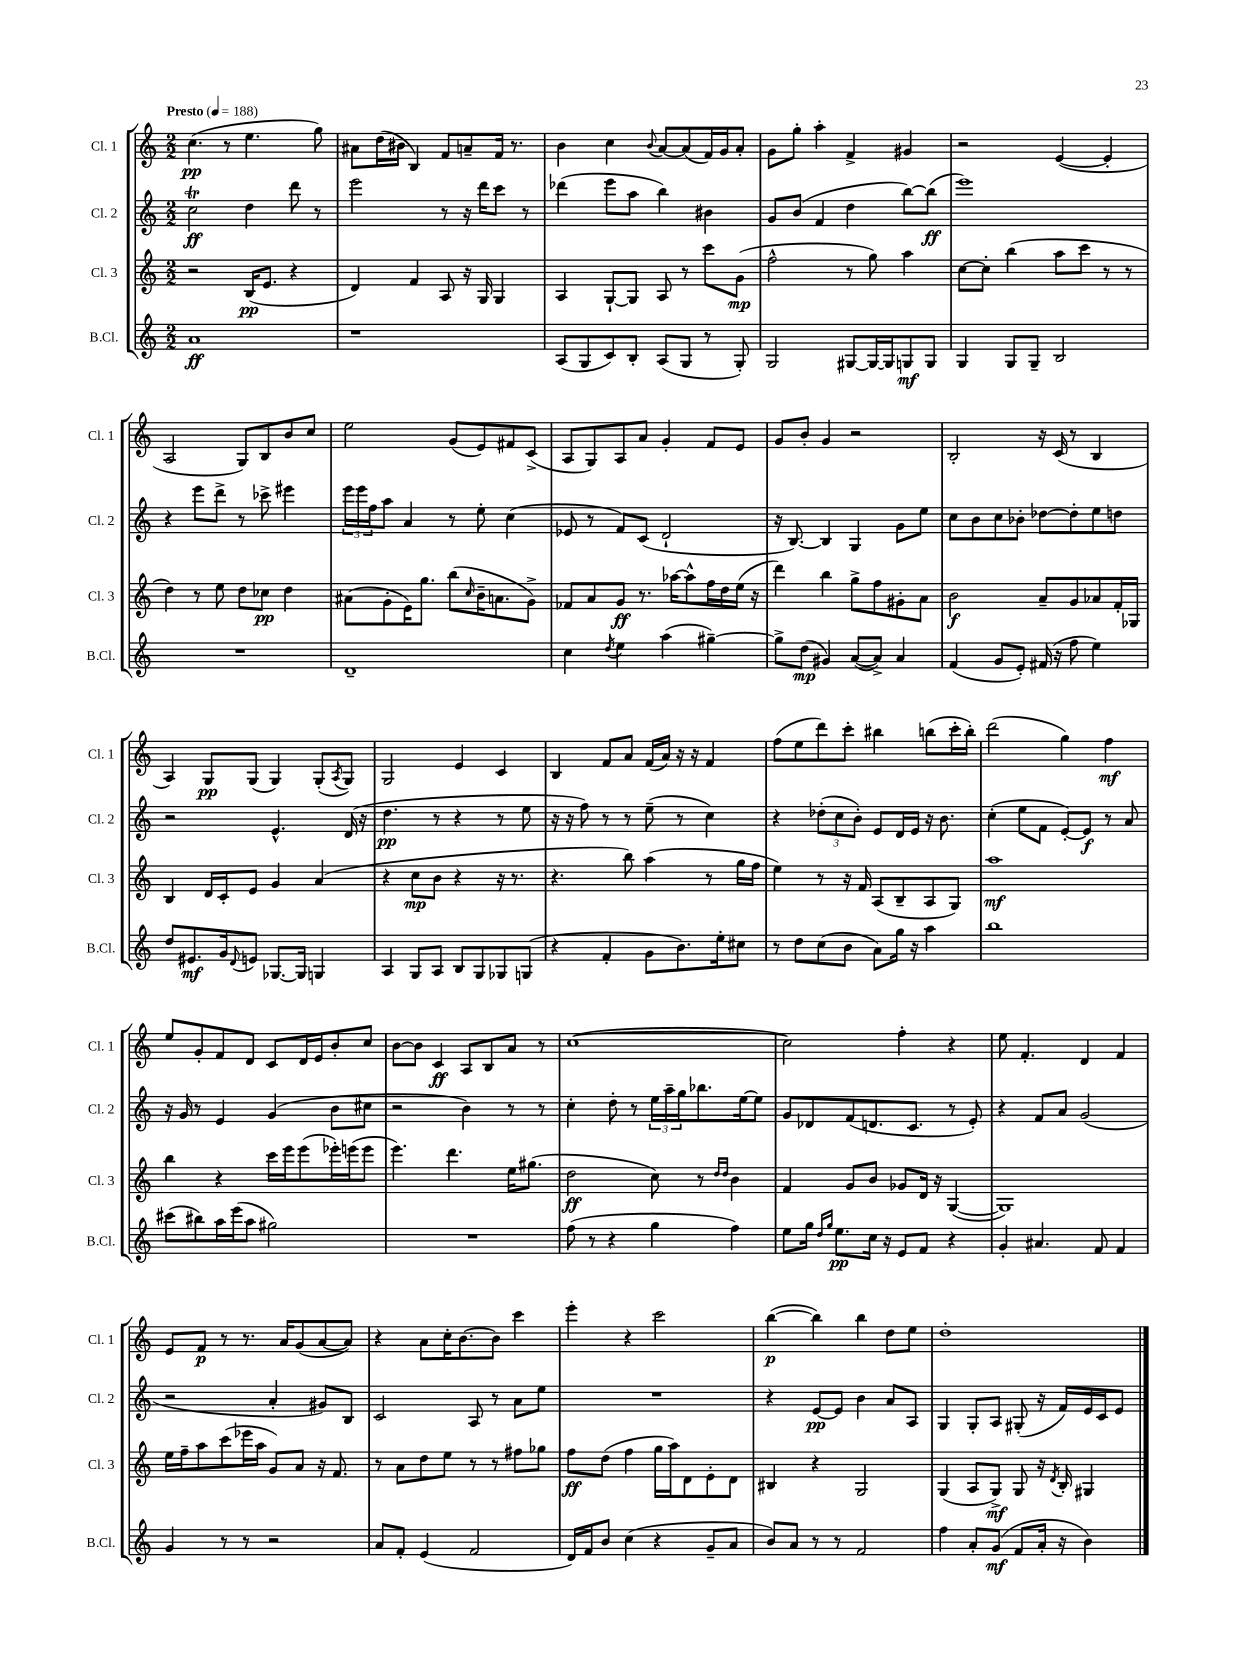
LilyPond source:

<<
\new StaffGroup <<
\new Staff = "s0" \with { instrumentName = "Cl. 1" shortInstrumentName = "Cl. 1" } {
    \clef treble \key c \major \numericTimeSignature \time 2/2 \tempo "Presto" 4 = 188
    c''4.\pp( r8 e''4. g''8) |
    ais'8 d''16( bis'16 b4) f'8 a'8-- f'16 r8. |
    b'4 c''4 \appoggiatura { b'8 } a'8~ a'8( f'16) g'16 a'8-. |
    g'8 g''8-. a''4-. f'4-> gis'4 |
    r2 e'4~( e'4-. |
    a2 g8) b8 b'8 c''8 |
    e''2 g'8( e'8) fis'8 c'8->( |
    a8 g8) a8 a'8 g'4-. f'8 e'8 |
    g'8 b'8-. g'4 r2 |
    b2-. r16 c'16( r8 b4 |
    a4) g8\pp g8( g4) g8-.( \acciaccatura { a8 } g8) |
    g2 e'4 c'4 |
    b4 f'8 a'8 f'16( a'16) r16 r16 f'4 |
    f''8( e''8 d'''8) c'''8-. bis''4 b''8( c'''16-. b''16-.) |
    d'''2( g''4) f''4\mf |
    e''8 g'8-. f'8 d'8 c'8 d'16 e'16 b'8-. c''8 |
    b'8~ b'8 c'4\ff a8 b8 a'8 r8 |
    c''1~( |
    c''2) f''4-. r4 |
    e''8 f'4.-. d'4 f'4 |
    e'8 f'8\p r8 r8. a'16 g'8( a'8~ a'8) |
    r4 a'8 c''16-. b'8.~ b'8 c'''4 |
    e'''4-. r4 c'''2 |
    b''4~\p( b''4) b''4 d''8 e''8 |
    d''1-. \bar "|." |
}
\new Staff = "s1" \with { instrumentName = "Cl. 2" shortInstrumentName = "Cl. 2" } {
    \clef treble \key c \major \numericTimeSignature \time 2/2
    c''2\trill\ff d''4 d'''8 r8 |
    e'''2 r8 r16 d'''16 c'''8 r8 |
    des'''4( e'''8 a''8 b''4) bis'4 |
    g'8 b'8( f'4 d''4 b''8~) b''8\ff( |
    e'''1) |
    r4 e'''8 d'''8-> r8 ces'''8-> eis'''4 |
    \tuplet 3/2 { e'''16 e'''16 f''16 } a''8 a'4 r8 e''8-. c''4( |
    ees'8 r8 f'8) c'8( d'2-! |
    r16 b8.~) b4 g4 g'8 e''8 |
    c''8 b'8 c''8 bes'8-. des''8~ des''8-. e''8 d''8 |
    r2 e'4.-^ d'16( r16 |
    d''4.\pp r8 r4 r8 e''8 |
    r16 r16 f''8) r8 r8 e''8--( r8 c''4) |
    r4 \tuplet 3/2 { des''8-.( c''8 b'8-.) } e'8 d'16 e'16 r16 b'8. |
    c''4-.( e''8 f'8 e'8~-.) e'8\f r8 a'8 |
    r16 g'16 r8 e'4 g'4( b'8 cis''8 |
    r2 b'4) r8 r8 |
    c''4-. d''8-. r8 \tuplet 3/2 { e''16 a''16-- g''16 } bes''8. e''16~ e''8 |
    g'8 des'8 f'8( d'8. c'8. r8 e'8-.) |
    r4 f'8 a'8 g'2( |
    r2 a'4-. gis'8) b8 |
    c'2 a8 r8 a'8 e''8 |
    R1 |
    r4 e'8~\pp e'8 b'4 a'8 a8 |
    g4 g8-. a8 gis8-.( r16 f'16) e'16 c'16 e'8 \bar "|." |
}
\new Staff = "s2" \with { instrumentName = "Cl. 3" shortInstrumentName = "Cl. 3" } {
    \clef treble \key c \major \numericTimeSignature \time 2/2
    r2 b16\pp( e'8. r4 |
    d'4) f'4 a8 r16 g16 g4 |
    a4 g8~-! g8 a8 r8 c'''8 g'8\mp( |
    f''2-^ r8 g''8) a''4 |
    c''8~ c''8-. b''4( a''8 c'''8 r8 r8 |
    d''4) r8 e''8 d''8 ces''8\pp d''4 |
    ais'8( g'8-. e'16) g''8. b''8( \grace { c''16 } b'16-- a'8. g'8->) |
    fes'8 a'8 g'8\ff r8. aes''16~ aes''8-^ f''16 d''16 e''16( r16 |
    d'''4) b''4 g''8-> f''8 gis'8-. a'8 |
    b'2\f a'8-- g'8 aes'8 f'16-. ges16 |
    b4 d'16 c'16-. e'8 g'4 a'4( |
    r4 c''8\mp b'8 r4 r16 r8. |
    r4. b''8) a''4( r8 g''16 f''16 |
    e''4) r8 r16 f'16 a8( b8-- a8 g8) |
    a''1\mf |
    b''4 r4 c'''16 e'''16 e'''8( ees'''16-.) e'''16( e'''8 |
    e'''4.) d'''4. e''16 gis''8.( |
    d''2\ff c''8) r8 \grace { d''16 d''16 } b'4 |
    f'4 g'8 b'8 ges'8 d'16 r16 g4~( |
    g1) |
    e''16 f''16-- a''8 c'''8( ees'''16 a''16 g'8) a'8 r16 f'8. |
    r8 a'8 d''8 e''8 r8 r8 fis''8 ges''8 |
    f''8\ff d''8( f''4 g''16 a''16) d'8 e'8-. d'8 |
    bis4 r4 g2 |
    g4( a8 g8->\mf) g8 r16 \acciaccatura { d'8 } b16-. gis4 \bar "|." |
}
\new Staff = "s3" \with { instrumentName = "B.Cl." shortInstrumentName = "B.Cl." } {
    \clef treble \key c \major \numericTimeSignature \time 2/2
    a'1\ff |
    r1 |
    a8( g8 c'8) b8-. a8( g8 r8 g8-.) |
    g2 gis8~ gis16~ gis16 g8\mf g8 |
    g4 g8 g8-- b2 |
    R1 |
    d'1-- |
    c''4 \acciaccatura { d''8 } e''4 a''4( gis''4~--) |
    gis''8-> d''8\mp( gis'4) a'8~( a'8->) a'4 |
    f'4( g'8 e'8-.) fis'16( r16 f''8 e''4) |
    d''8 eis'8.\mf g'16 \appoggiatura { d'8 } e'8 ges8.~ ges16 g4 |
    a4 g8 a8 b8 g8 ges8 g8( |
    r4 f'4-. g'8 b'8.) e''16-. cis''8 |
    r8 d''8 c''8( b'8 a'8) g''16 r16 a''4 |
    b''1 |
    cis'''8( bis''8) a''16 e'''16( a''8 gis''2) |
    R1 |
    f''8( r8 r4 g''4 f''4) |
    e''8 g''16 \grace { d''16 g''16 } e''8.\pp c''16 r16 e'8 f'8 r4 |
    g'4-. ais'4. f'8 f'4 |
    g'4 r8 r8 r2 |
    a'8 f'8-. e'4( f'2 |
    d'16) f'16 b'8 c''4( r4 g'8-- a'8 |
    b'8) a'8 r8 r8 f'2 |
    f''4 a'8-. g'8\mf( f'8 a'16-. r16 b'4) \bar "|." |
}
>>
>>
\layout { \context { \Score \remove "Bar_number_engraver" } }
